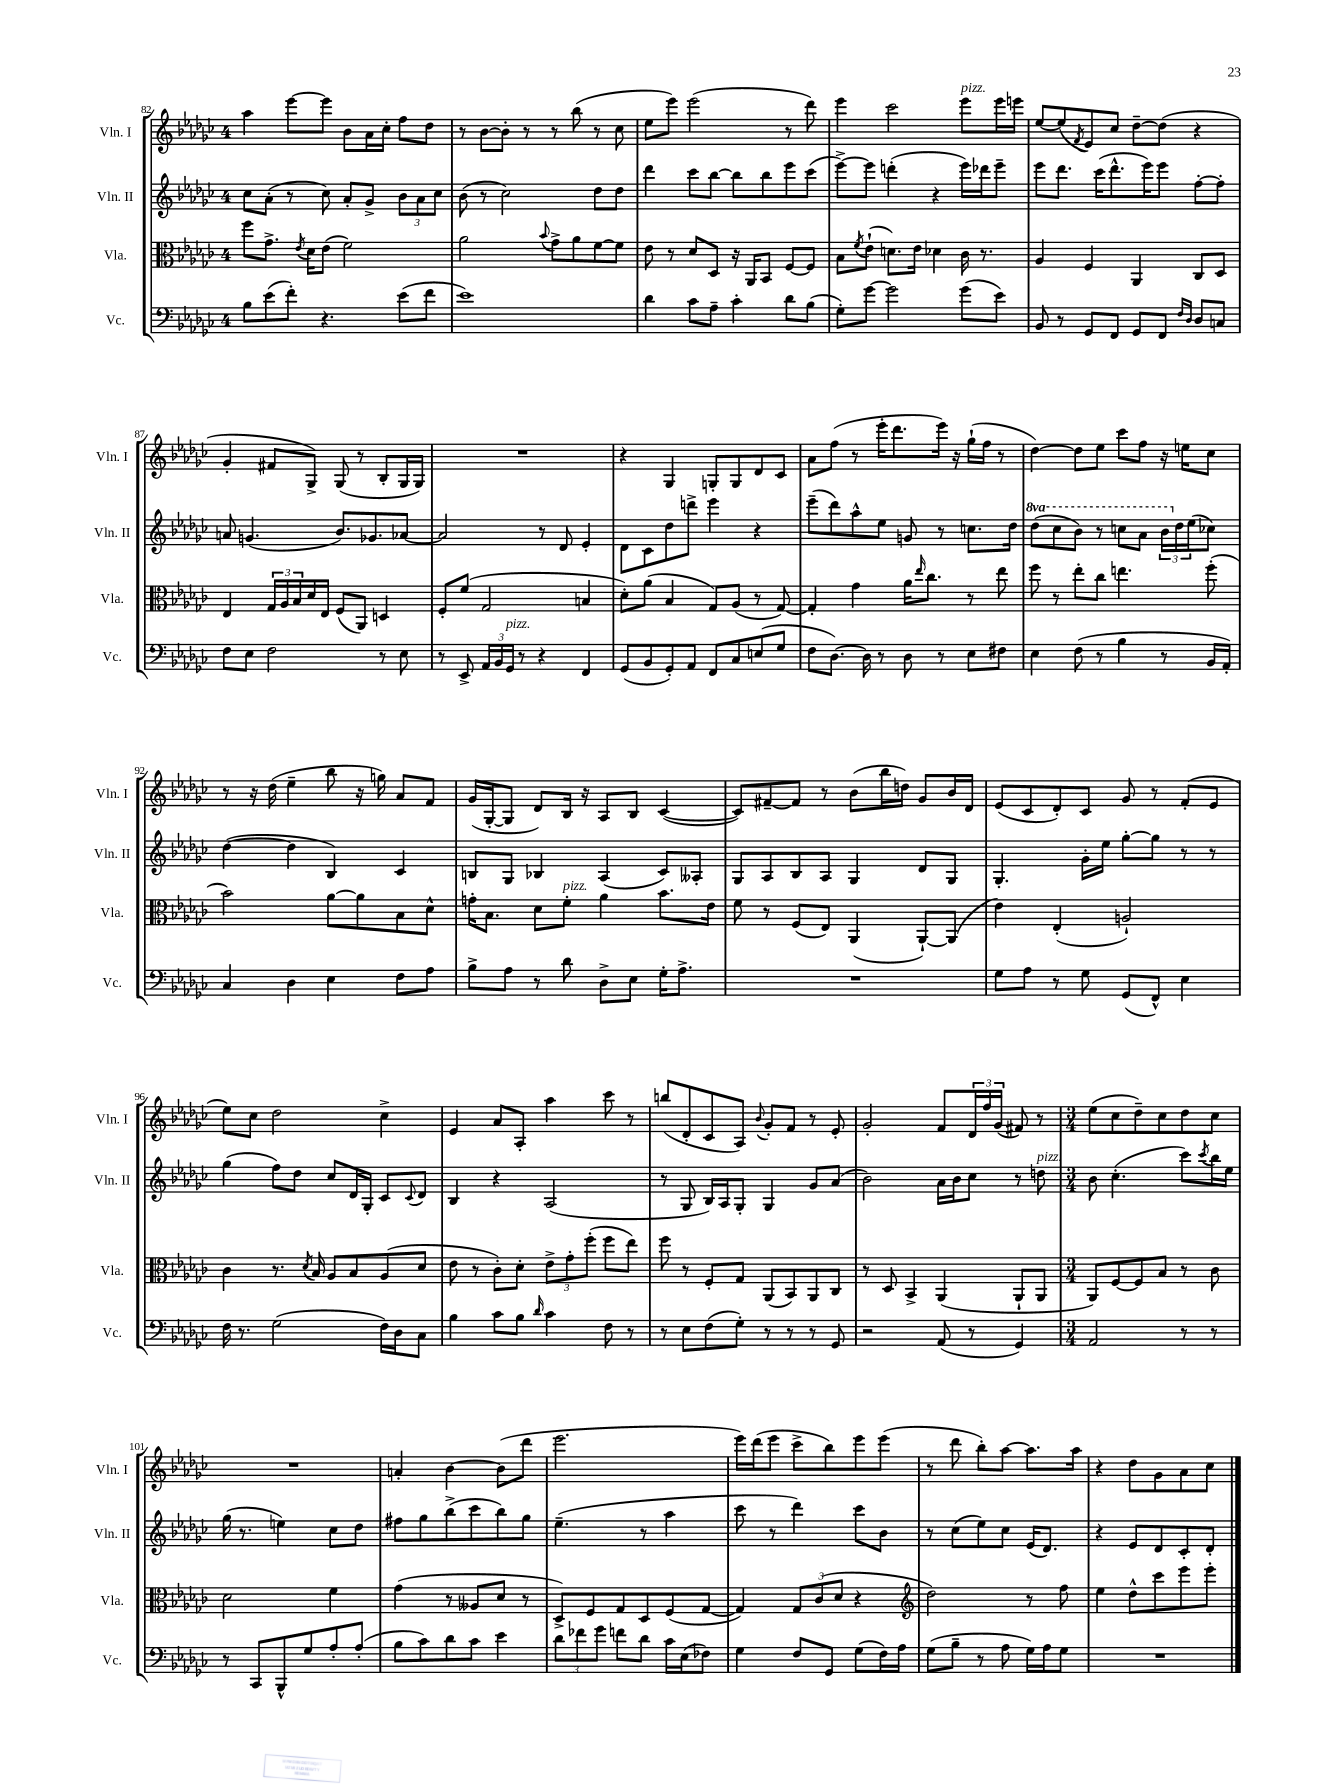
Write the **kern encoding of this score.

**kern	**kern	**kern	**kern
*staff4	*staff3	*staff2	*staff1
*clefF4	*clefC3	*clefG2	*clefG2
*k[b-e-a-d-g-c-]	*k[b-e-a-d-g-c-]	*k[b-e-a-d-g-c-]	*k[b-e-a-d-g-c-]
*M4/4	*M4/4	*M4/4	*M4/4
8B-	8ff	8cc-	4aa-
(8e-	8.g-^	(8a-'	.
8f')	.	8r	[8eee-
.	8qe-	.	.
.	16d-	.	.
4.r	(8e-	8cc-)	8eee-]
.	2f)	8a-'	8b-
.	.	8g-^	16a-
.	.	.	16cc-'
(8e-	.	12b-	8ff
.	.	12a-	.
8f	.	.	8dd-
.	.	12cc-	.
=	=	=	=
1e-)	2a-	(8b-	8r
.	.	8r	[8b-
.	.	2cc-)	8b-']
.	.	.	8r
.	8qqb-	.	.
.	8g-^	.	8r
.	8a-	.	(8bb-
.	[8f	8dd-	8r
.	8f]	8dd-	8cc-
=	=	=	=
4d-	8e-	4ddd-	8ee-
.	8r	.	8eee-)
8c-	8d-	8ccc-	(2eee-
8A-~	8D-	[8bb-	.
4c-'	16r	8bb-]	.
.	16AA-	.	.
.	8BB-	8bb-	.
8d-	[8F	8eee-	8r
(8B-	8F]	(8ccc-	8ddd-)
=	=	=	=
8G-')	8B-	[8eee-^)	4eee-
.	8qf	.	.
[8g-	(8e-`	8eee-]	.
2g-]	8.d)	(4ddd'	2ccc-
.	16e-	.	.
.	4d-	4r	.
(8g-	16c-	16eee-)	8eee-
.	8.r	16ddd-	.
8e-)	.	8eee-~	16eee-
.	.	.	16eee
=	=	=	=
8BB-	4A-	8eee-	[8ee-
8r	.	8.ddd-	(8ee-]
.	.	.	8qf
8GG-	4F	.	8e-)
.	.	(16ccc-	.
8FF	.	8.ddd-^^	8cc-
8GG-	4AA-	.	[8dd-~
.	.	16eee-)	.
8FF	.	8eee-	(8dd-]
16qqF	.	.	.
16qqD-	.	.	.
8D-	8C-	[8ff'	4r
8C	8D-	8ff']	.
=	=	=	=
8F	4E-	8a	4g-'
8E-	.	(4.g	.
2F	24G-	.	8f#
.	24A-	.	.
.	24B-	.	.
.	16d-	.	8G-^)
.	16E-	.	.
.	(8F	8.b-)	(8G-
.	8AA-)	.	8r
.	.	8.g-	.
8r	4D	.	8B-'
8E-	.	[8a-	16G-
.	.	.	16G-)
=	=	=	=
8r	8F'	2a-]	1r
8EE-^	(8f	.	.
24AA-	2G-	.	.
24BB-	.	.	.
24GG-	.	.	.
8r	.	.	.
4r	.	8r	.
.	.	8d-	.
4FF	4B	4e-'	.
=	=	=	=
(8GG-	8d-')	8d-	4r
8BB-	(8a-	8c-	.
8GG-')	4B-	8dd-	4G-
8AA-	.	8ddd^	.
8FF	8G-)	4eee-	8G'
8C-	(8A-	.	8G
(8E	8r	4r	8d-
8G-	[8G-)	.	8c-
=	=	=	=
8F	4G-']	(8eee-~	8a-
[8.D-)	.	8ddd-)	(8ff
.	4g-	8aa-^^	8r
16D-]	.	.	.
8r	.	8ee-	16eee-'
.	.	.	8.ddd-
8D-	16a-	8g	.
.	16qqee-	.	.
.	8.cc-	.	.
8r	.	8r	16eee-)
.	.	.	16r
8E-	8r	8.cc	(16gg-`
.	.	.	16ff
8F#	8ee-	.	8r
.	.	16dd-	.
=	=	=	=
4E-	8ff	(8ddd-	[4dd-)
.	8r	8ccc-	.
(8F	8ee-'	8bb-)	8dd-]
8r	8cc-	8r	8ee-
4B-	4.ee	8ccc	8ccc-
.	.	8aa-	8ff
8r	.	24bb-	16r
.	.	24dd-	.
.	.	.	16ee
.	.	(24ee-	.
16BB-	(8ff'	8cc-)	8cc-
16AA-')	.	.	.
=	=	=	=
4C-	2b-)	([4dd-	8r
.	.	.	16r
.	.	.	(16dd-
4D-	.	4dd-]	4ee-~
4E-	[8a-	4B-)	8bb-
.	8a-]	.	16r
.	.	.	16gg)
8F	8B-	4c-	8a-
8A-	8d-^^	.	8f
=	=	=	=
8B-^	16g'	8B	(16g-
.	8.B-	.	[16G-'
8A-	.	8G-	8G-]
8r	8d-	4B-	8d-)
8d-	8f'	.	16B-
.	.	.	16r
8D-^	4a-	(4A-	8A-
8E-	.	.	8B-
16G-'	8.b-	8c-)	([4c-
8.A-^	.	.	.
.	.	8A--'	.
.	16e-	.	.
=	=	=	=
1r	8f	8G-	8c-])
.	8r	8A-	[8f#~
.	(8F	8B-	8f#]
.	8E-)	8A-	8r
.	(4AA-	4G-	(8b-
.	.	.	16bb-
.	.	.	16dd)
.	[8AA-`)	8d-	8g-
.	(8AA-]	8G-	16b-
.	.	.	16d-
=	=	=	=
8G-	4e-)	4.G-'	(8e-
8A-	.	.	8c-
8r	(4E-'	.	8d-')
8G-	.	16g-'	8c-
.	.	16ee-	.
(8GG-	2A`)	[8gg-'	8g-
8FF^^)	.	8gg-]	8r
4E-	.	8r	(8f'
.	.	8r	8e-
=	=	=	=
16F	4c-	(4gg-	8ee-)
8.r	.	.	.
.	.	.	8cc-
(2G-	8.r	8ff)	2dd-
.	.	8dd-	.
.	8qd-	.	.
.	16B-	.	.
.	8A-	8cc-	.
.	8B-	16d-	.
.	.	16G-'	.
16F)	(8A-	8c-	4cc-^
16D-	.	.	.
.	.	8qqc-	.
8C-	8d-	8d-	.
=	=	=	=
4B-	8e-	4B-	4e-
.	8r	.	.
8c-	8c-')	4r	8a-
8B-	8d-'	.	8A-'
16qqd-	.	.	.
4c-	12e-^	(2A-	4aa-
.	12g-'	.	.
.	(12ff'	.	.
8F	8ff	.	8ccc-
8r	8ee-)	.	8r
=	=	=	=
8r	8ff	8r	(8bb
8E-	8r	8G-	8d-'
(8F	8F'	16B-)	8c-
.	.	16A-	.
8G-')	8G-	8G-'	8A-)
.	.	.	8qqb-
8r	(8AA-	4G-	8g-'
8r	8BB-)	.	8f
8r	8AA-	8g-	8r
8GG-	8C-	(8a-	8e-'
=	=	=	=
2r	8r	2b-)	2g-'
.	8D-	.	.
.	4BB-^	.	.
(8AA-	(4AA-	16a-	8f
.	.	16b-	.
8r	.	8cc-	24d-
.	.	.	24ff
.	.	.	(24g-
4GG-)	8AA-`	8r	8f#)
.	8AA-	8dd	8r
=	=	=	=
*M3/4	*M3/4	*M3/4	*M3/4
2AA-	8AA-)	8b-	(8ee-
.	[8F	(4.cc-'	8cc-
.	8F]	.	8dd-~)
.	8B-	.	8cc-
8r	8r	8ccc-)	8dd-
.	.	8qccc-	.
8r	8c-	16bb-	8cc-
.	.	16ee-	.
=	=	=	=
8r	2d-	(16gg-	2.r
.	.	8.r	.
8CC-	.	.	.
8BBB-^^	.	4ee)	.
8G-	.	.	.
8A-'	4f	8cc-	.
(8A-'	.	8dd-	.
=	=	=	=
8B-	(4g-	8ff#	4a'
8c-)	.	8gg-	.
8d-	8r	(8bb-^	[4b-
8c-	8A--	8ccc-	.
4e-	8d-	8bb-)	(8b-]
.	8r	8gg-	8ddd-
=	=	=	=
12d-	8D-^)	(4.ee-~	2.eee-
12f-	.	.	.
.	8F	.	.
12g-	.	.	.
8f	8G-	.	.
8d-	8D-	8r	.
16c-	(8F	4aa-	.
(16E-	.	.	.
8F-)	[8G-	.	.
=	=	=	=
4G-	4G-])	8ccc-	16eee-)
.	.	.	(16ddd-
.	.	8r	8eee-
8F	12G-	4ddd-)	8ccc-^
.	(12c-	.	.
8GG-	.	.	8bb-)
.	12d-	.	.
(8G-	4r	8ccc-	8eee-
16F)	.	8b-	(8eee-
16A-	.	.	.
=	=	=	=
*	*clefG2	*	*
(8G-	2dd-)	8r	8r
8B-~	.	(8cc-	8ddd-
8r	.	8ee-)	8bb-')
8A-	.	8cc-	[8aa-
16G-)	8r	(16e-	8.aa-]
16A-	.	8.d-)	.
8G-	8ff	.	.
.	.	.	16aa-
=	=	=	=
2.r	4ee-	4r	4r
.	8dd-^^	8e-	8dd-
.	8ccc-	8d-	8g-
.	8eee-	8c-'	8a-
.	8eee-'	8d-'	8cc-
==	==	==	==
*-	*-	*-	*-
